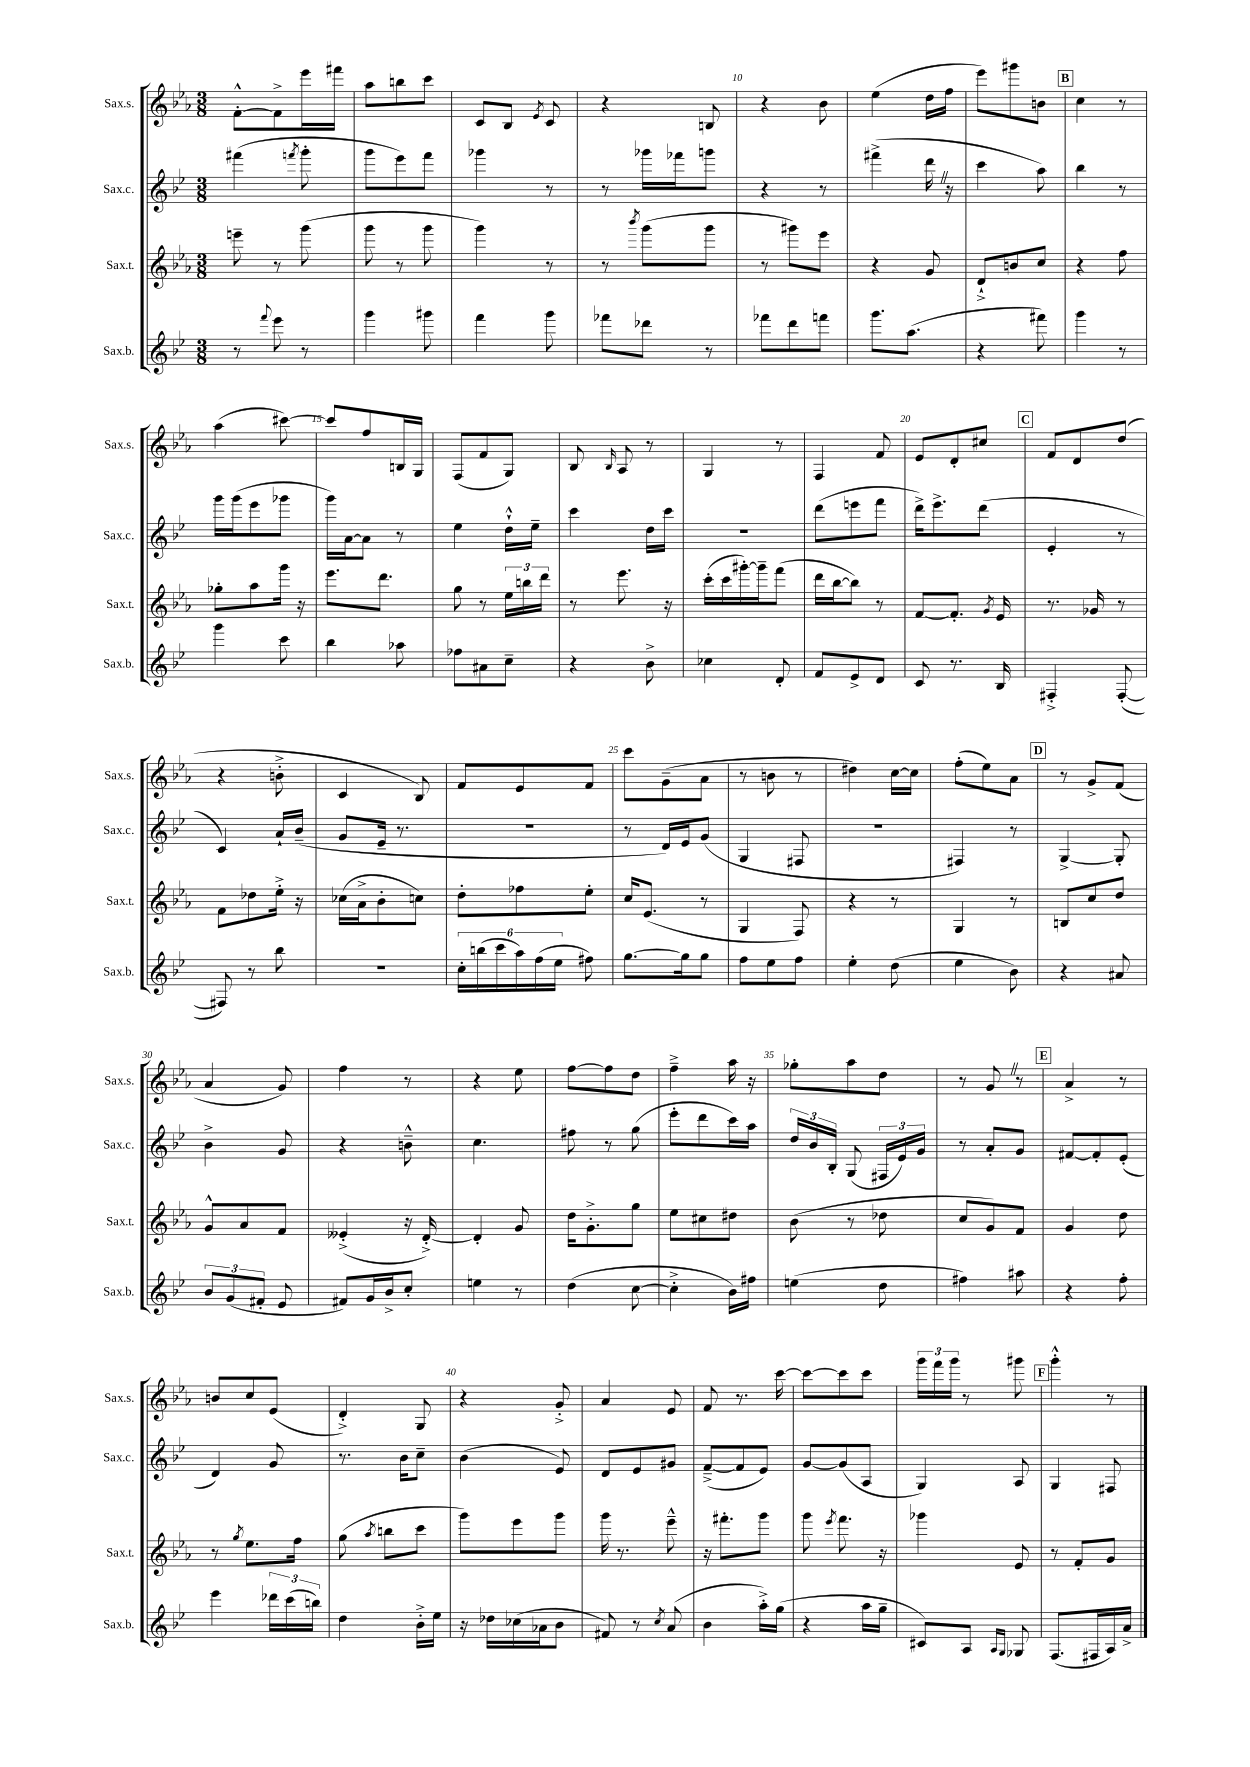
<<
\new StaffGroup <<
\new Staff = "s0" \with { instrumentName = "Sax.s." shortInstrumentName = "Sax.s." } {
    \clef treble \key ees \major \numericTimeSignature \time 3/8
    \autoBeamOff f'8[~-.-^ f'8-> ees'''16 fis'''16] |
    aes''8[ b''8 c'''8] |
    c'8[ bes8] \acciaccatura { ees'8 } c'8 |
    r4 b8 |
    r4 bes'8 |
    ees''4( d''16[ f''16] |
    ees'''8[) gis'''8 b'8] |
    \mark \markup { \box "B" } c''4 r8 |
    aes''4( cis'''8~) |
    cis'''8[ f''8 b16 g16] |
    f8[( f'8 g8]) |
    bes8 \grace { bes16 } aes8 r8 |
    g4 r8 |
    f4 f'8 |
    ees'8[ d'8-. cis''8] |
    \mark \markup { \box "C" } f'8[ d'8 d''8]( |
    r4 b'8-.-> |
    c'4 bes8) |
    f'8[ ees'8 f'8] |
    c'''8[ g'8--( aes'8] |
    r8 b'8 r8 |
    dis''4) c''16[~ c''16] |
    f''8[-.( ees''8) aes'8] |
    \mark \markup { \box "D" } r8 g'8[-> f'8]( |
    aes'4 g'8) |
    f''4 r8 |
    r4 ees''8 |
    f''8[~ f''8 d''8] |
    f''4---> aes''16 r16 |
    ges''8[-. aes''8 d''8] |
    r8 g'8 \once \override BreathingSign.text = \markup { \musicglyph "scripts.caesura.straight" } \breathe r8 |
    \mark \markup { \box "E" } aes'4-> r8 |
    b'8[ c''8 ees'8]( |
    d'4-.->) g8 |
    r4 g'8-.-> |
    aes'4 ees'8 |
    f'8 r8. c'''16~ |
    c'''8[~ c'''8 c'''8] |
    \tuplet 3/2 { g'''16[ f'''16 g'''16] } r8 gis'''8 |
    \mark \markup { \box "F" } g'''4-.-^ r8 \bar "|." |
}
\new Staff = "s1" \with { instrumentName = "Sax.c." shortInstrumentName = "Sax.c." } {
    \clef treble \key bes \major \numericTimeSignature \time 3/8
    \autoBeamOff fis'''4( \acciaccatura { f'''8 } g'''8-. |
    g'''8[ ees'''8) f'''8] |
    ges'''4 r8 |
    r8 ges'''16[ fes'''16 g'''8] |
    r4 r8 |
    fis'''4->( d'''16 \once \override BreathingSign.text = \markup { \musicglyph "scripts.caesura.straight" } \breathe r16 |
    c'''4 a''8) |
    \mark \markup { \box "B" } bes''4 r8 |
    g'''16[ g'''16( ees'''8 ges'''8] |
    g'''16[) a'16~ a'8] r8 |
    ees''4 d''16[-!-^ ees''16]-- |
    c'''4 d''16[ c'''16] |
    R4. |
    d'''8[( e'''8 f'''8] |
    d'''16[->) ees'''8.-> d'''8]( |
    \mark \markup { \box "C" } ees'4-. r8 |
    c'4) a'16[-! bes'16]--( |
    g'8[ ees'16]-- r8. |
    R4. |
    r8 d'16[) ees'16 g'8]( |
    g4 fis8 |
    R4. |
    fis4) r8 |
    \mark \markup { \box "D" } g4~-> g8-. |
    bes'4-> g'8 |
    r4 b'8---^ |
    c''4. |
    fis''8 r8 g''8( |
    ees'''8[-. d'''8 c'''16) a''16] |
    \tuplet 3/2 { d''16[ bes'16 bes16]-. } g8( \tuplet 3/2 { fis16[ ees'16) g'16] } |
    r8 a'8[-. g'8] |
    \mark \markup { \box "E" } fis'8[~ fis'8-. ees'8]-.( |
    d'4) g'8 |
    r8. bes'16[ c''8]-- |
    bes'4( ees'8) |
    d'8[ ees'8 gis'8] |
    f'8[~--->( f'8 ees'8]) |
    g'8[~ g'8( a8] |
    g4) a8 |
    \mark \markup { \box "F" } g4 fis8 \bar "|." |
}
\new Staff = "s2" \with { instrumentName = "Sax.t." shortInstrumentName = "Sax.t." } {
    \clef treble \key ees \major \numericTimeSignature \time 3/8
    \autoBeamOff e'''8-- r8 g'''8( |
    g'''8 r8 g'''8 |
    g'''4) r8 |
    r8 \acciaccatura { bes'''8 } g'''8[( g'''8] |
    r8 gis'''8[) ees'''8] |
    r4 g'8 |
    d'8[-!-> b'8 c''8] |
    \mark \markup { \box "B" } r4 f''8 |
    ges''8[-. aes''8 g'''16] r16 |
    ees'''8.[ d'''8.] |
    g''8 r8 \tuplet 3/2 { ees''16[ b''16 d'''16] } |
    r8 ees'''8. r16 |
    c'''16[-.( c'''16 gis'''16~-.) gis'''16-- f'''8]( |
    d'''16[ bes''16~ bes''8]) r8 |
    f'8[~ f'8.]-. \acciaccatura { g'8 } ees'16 |
    \mark \markup { \box "C" } r8. ges'16 r8 |
    f'8[ des''8 ees''16]-.-> r16 |
    ces''16[( aes'16-> bes'8-. c''8]) |
    d''8[-. fes''8 ees''8]-. |
    c''16[ ees'8.]( r8 |
    g4 f8) |
    r4 r8 |
    g4 r8 |
    \mark \markup { \box "D" } b8[ c''8 d''8] |
    g'8[-^ aes'8 f'8] |
    eeses'4-.->( r16 d'16~-.->) |
    d'4-. g'8 |
    d''16[ g'8.-.-> g''8] |
    ees''8[ cis''8 dis''8] |
    bes'8( r8 des''8 |
    c''8[ g'8) f'8] |
    \mark \markup { \box "E" } g'4 d''8 |
    r8 \acciaccatura { g''8 } ees''8.[ f''16] |
    g''8( \acciaccatura { aes''8 } b''8[ c'''8] |
    g'''8[) ees'''8 g'''8] |
    g'''16 r8. ees'''8---^ |
    r16 fis'''8.[-. g'''8] |
    g'''8 \acciaccatura { ees'''8 } f'''8. r16 |
    ges'''4 ees'8 |
    \mark \markup { \box "F" } r8 f'8[-. g'8] \bar "|." |
}
\new Staff = "s3" \with { instrumentName = "Sax.b." shortInstrumentName = "Sax.b." } {
    \clef treble \key bes \major \numericTimeSignature \time 3/8
    \autoBeamOff r8 \appoggiatura { f'''8 } ees'''8 r8 |
    g'''4 gis'''8 |
    f'''4 g'''8 |
    fes'''8[ des'''8] r8 |
    fes'''8[ d'''8 f'''8] |
    g'''8.[ a''8.]( |
    r4 fis'''8) |
    \mark \markup { \box "B" } g'''4 r8 |
    g'''4 c'''8 |
    bes''4 aes''8 |
    fes''8[ ais'8 c''8]-- |
    r4 bes'8-> |
    ces''4 d'8-. |
    f'8[ ees'8-> d'8] |
    c'8 r8. bes16 |
    \mark \markup { \box "C" } fis4-.-> fis8~-.( |
    fis8) r8 bes''8 |
    R4. |
    \tuplet 6/4 { c''16[-. b''16( c'''16 a''16) f''16( ees''16] } fis''8) |
    g''8.[~ g''16 g''8] |
    f''8[ ees''8 f''8] |
    ees''4-. d''8( |
    ees''4 bes'8) |
    \mark \markup { \box "D" } r4 ais'8 |
    \tuplet 3/2 { bes'8[ g'8( fis'8]-. } ees'8 |
    fis'8[) g'16 bes'16-> c''8]-. |
    e''4 r8 |
    d''4( c''8~ |
    c''4-.-> bes'16[) fis''16] |
    e''4( d''8 |
    fis''4) ais''8 |
    \mark \markup { \box "E" } r4 f''8-. |
    ees'''4 \tuplet 3/2 { des'''16[ c'''16( b''16]) } |
    d''4 bes'16[-.-> ees''16] |
    r16 des''16[ ces''16( aes'16 bes'8] |
    fis'8) r8 \acciaccatura { c''8 } a'8( |
    bes'4 a''16[-.->) g''16]( |
    r4 a''16[ g''16]-- |
    cis'8[) a8] \grace { a16[ g16] } ges8 |
    \mark \markup { \box "F" } f8.[( fis16 a16) a'16]-> \bar "|." |
}
>>
>>
\layout { \context { \Score currentBarNumber = #6 \override BarNumber.break-visibility = ##(#f #t #t) barNumberVisibility = #(every-nth-bar-number-visible 5) } }
